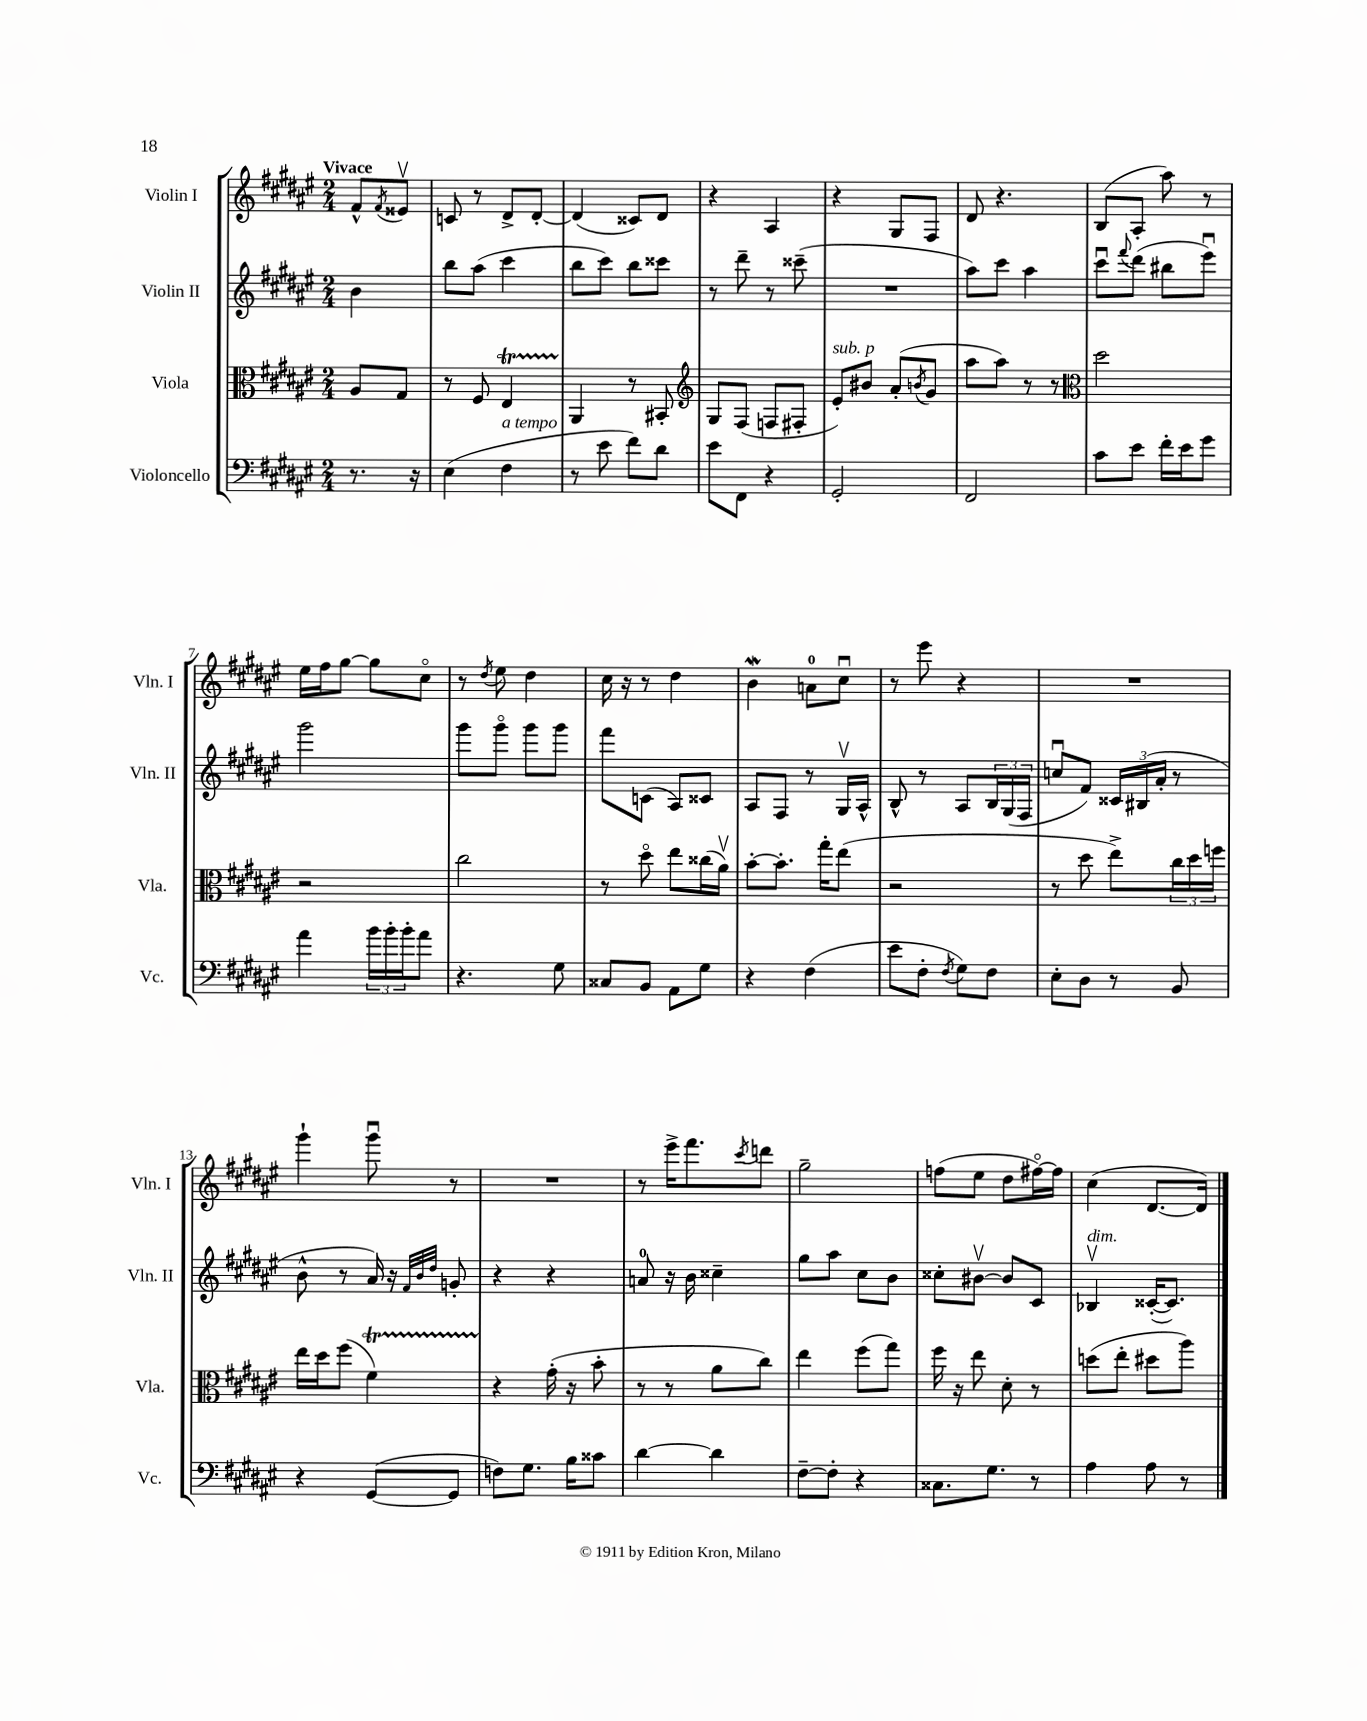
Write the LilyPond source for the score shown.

<<
\new StaffGroup <<
\new Staff = "s0" \with { instrumentName = "Violin I" shortInstrumentName = "Vln. I" } {
    \clef treble \key fis \major \numericTimeSignature \time 2/4 \partial 4 \tempo "Vivace"
    fis'8-^ \acciaccatura { fis'8 } eisis'8\upbow |
    c'8 r8 dis'8-> dis'8~-. |
    dis'4( cisis'8) dis'8 |
    r4 ais4 |
    r4 gis8 fis8 |
    dis'8 r4. |
    b8( ais8-. ais''8) r8 |
    eis''16 fis''16 gis''8~ gis''8 cis''8\flageolet |
    r8 \acciaccatura { dis''8 } eis''8 dis''4 |
    cis''16 r16 r8 dis''4 |
    b'4\mordent a'8-0 cis''8\downbow |
    r8 eis'''8 r4 |
    R2 |
    gis'''4-! gis'''8\downbow r8 |
    R2 |
    r8 eis'''16-> fis'''8. \acciaccatura { cis'''8 } d'''8 |
    gis''2-- |
    f''8( eis''8 dis''8 fis''16~\flageolet) fis''16 |
    cis''4( dis'8.~ dis'16) \bar "|." |
}
\new Staff = "s1" \with { instrumentName = "Violin II" shortInstrumentName = "Vln. II" } {
    \clef treble \key fis \major \numericTimeSignature \time 2/4 \partial 4
    b'4 |
    b''8 ais''8( cis'''4 |
    b''8 cis'''8) b''8 cisis'''8 |
    r8 dis'''8-- r8 cisis'''8--( |
    R2 |
    ais''8) cis'''8 ais''4 |
    cis'''8\downbow \appoggiatura { fis'''8 } dis'''8( bis''8 eis'''8\downbow) |
    gis'''2 |
    gis'''8 gis'''8\flageolet gis'''8 gis'''8 |
    fis'''8 c'8( ais8) cisis'8 |
    ais8 fis8 r8 gis16\upbow ais16-^ |
    b8-^ r8 ais8 \tuplet 3/2 { b16 gis16( fis16 } |
    c''8\downbow fis'8) \tuplet 3/2 { cisis'16 bis16( ais'16-. } r8 |
    b'8-^ r8 ais'16) r16 \grace { fis'32 b'32 dis''32 } g'8-. |
    r4 r4 |
    a'8-0 r16 b'16 cisis''4-- |
    gis''8 ais''8 cis''8 b'8 |
    cisis''8-. bis'8~\upbow bis'8 cis'8 |
    bes4\upbow^\markup { \italic "dim." } cisis'16~-.( cisis'8.) \bar "|." |
}
\new Staff = "s2" \with { instrumentName = "Viola" shortInstrumentName = "Vla." } {
    \clef alto \key fis \major \numericTimeSignature \time 2/4 \partial 4
    ais8 gis8 |
    r8 fis8 eis4\startTrillSpan |
    ais,4\stopTrillSpan r8 bis,8-. |
    \clef treble gis8 fis8( f8 fis8-. |
    eis'8-.^\markup { \italic "sub. p" }) bis'8 ais'8-.( \acciaccatura { b'8 } gis'8 |
    ais''8 ais''8) r8 r8 |
    \clef alto dis''2 |
    r2 |
    cis''2 |
    r8 dis''8\flageolet eis''8 cisis''16( ais'16\upbow) |
    b'8~-. b'8.-. gis''16-. eis''8( |
    r2 |
    r8 dis''8 eis''8->) \tuplet 3/2 { cis''16 dis''16 f''16 } |
    eis''16 dis''16 fis''8( fis'4\startTrillSpan) |
    r4\stopTrillSpan gis'16-.( r16 b'8-. |
    r8 r8 ais'8 cis''8) |
    eis''4 fis''8( gis''8) |
    fis''16 r16 eis''8 dis'8-. r8 |
    d''8( eis''8-. dis''8 ais''8) \bar "|." |
}
\new Staff = "s3" \with { instrumentName = "Violoncello" shortInstrumentName = "Vc." } {
    \clef bass \key fis \major \numericTimeSignature \time 2/4 \partial 4
    r8. r16 |
    eis4( fis4^\markup { \italic "a tempo" } |
    r8 eis'8 fis'8) dis'8 |
    eis'8 fis,8 r4 |
    gis,2-. |
    fis,2 |
    cis'8 eis'8 fis'16-. eis'16 gis'8 |
    ais'4 \tuplet 3/2 { b'16 b'16-. b'16-. } ais'8 |
    r4. gis8 |
    cisis8 b,8 ais,8 gis8 |
    r4 fis4( |
    eis'8 fis8-. \acciaccatura { fis8 } gis8) fis8 |
    eis8-. dis8 r8 b,8 |
    r4 gis,8~( gis,8 |
    f8) gis8. b16 cisis'8 |
    dis'4~ dis'4 |
    fis8~-- fis8-. r4 |
    cisis8. gis8. r8 |
    ais4 ais8 r8 \bar "|." |
}
>>
>>
